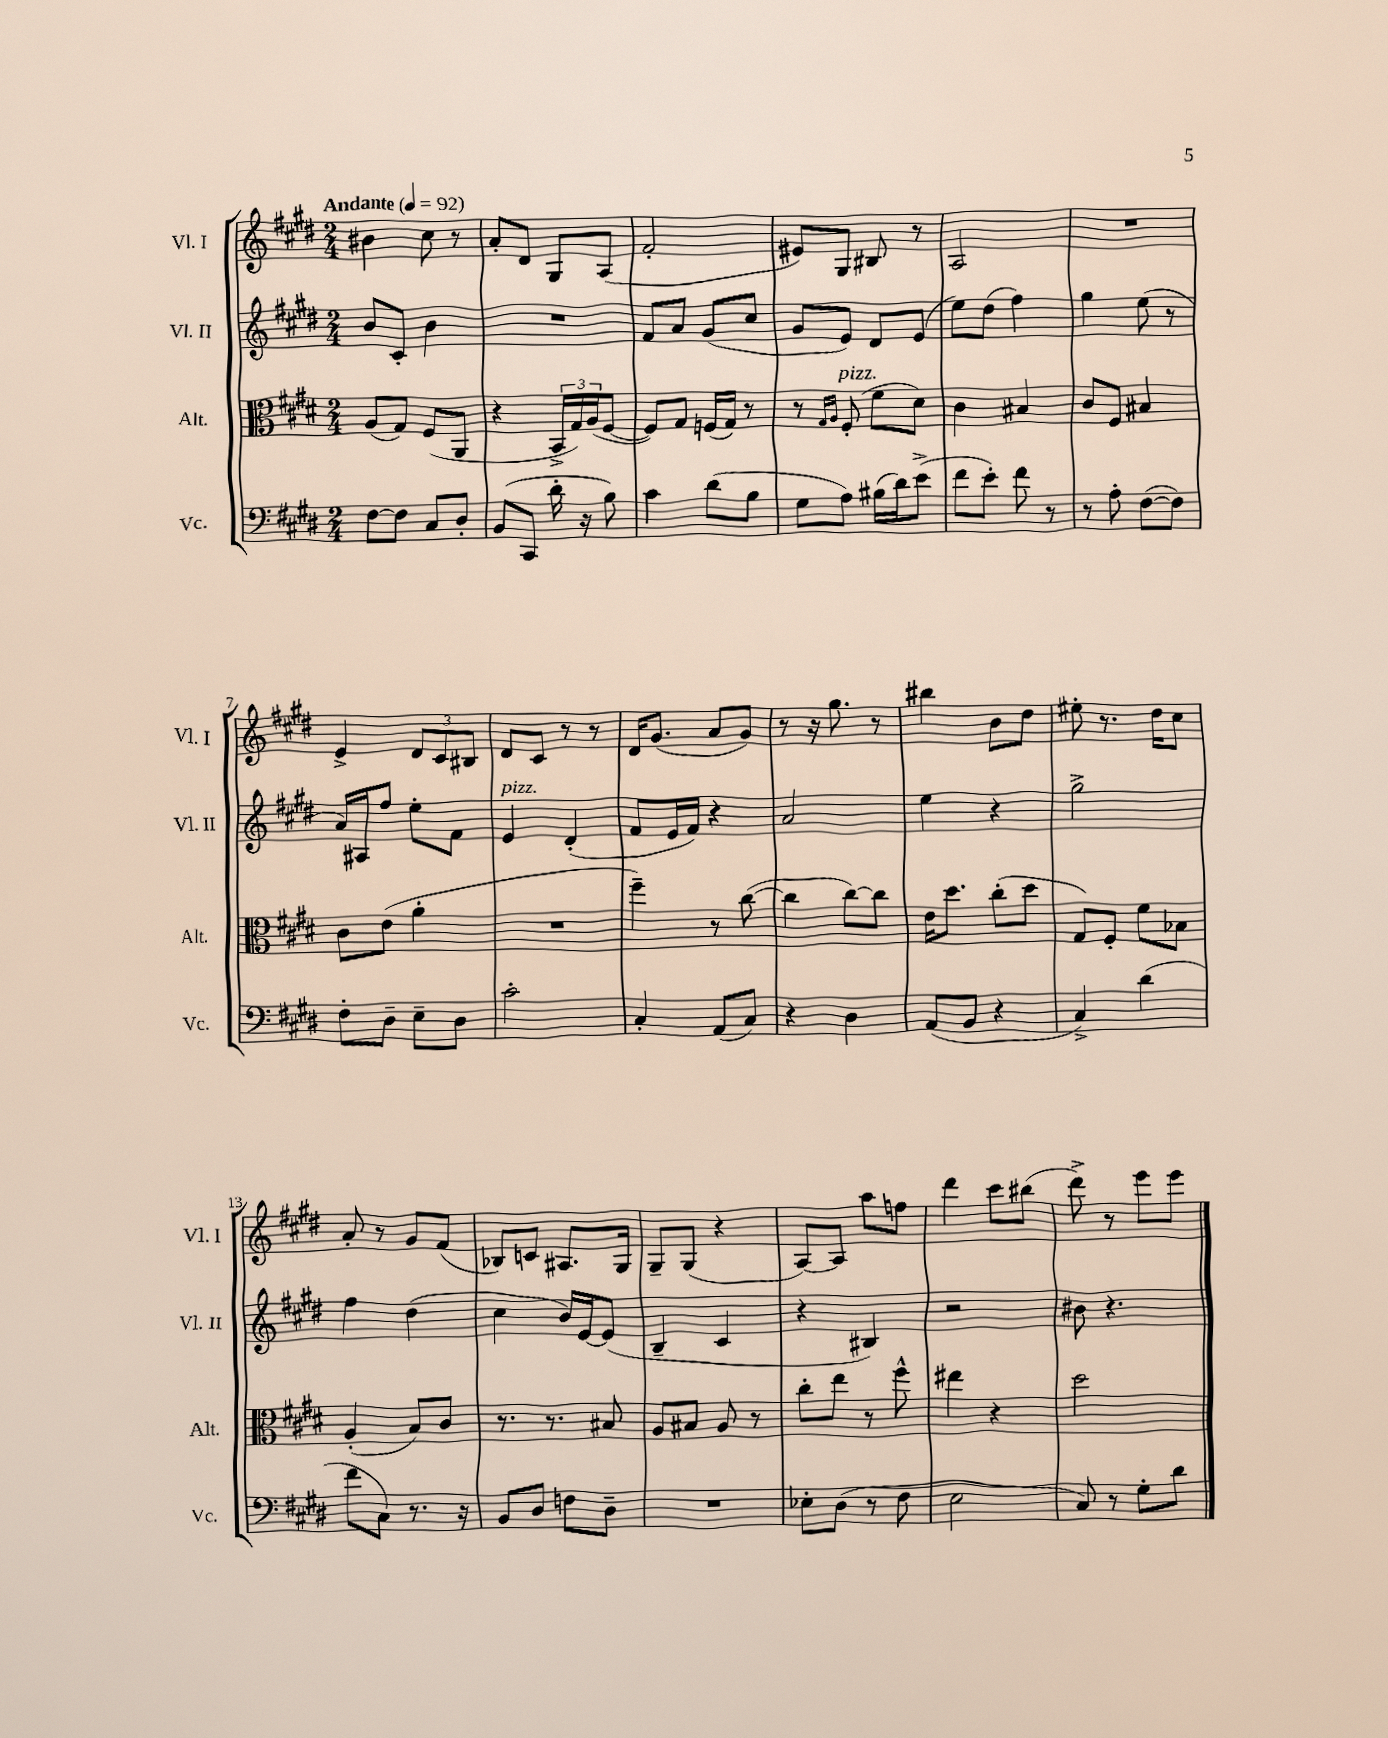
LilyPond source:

<<
\new StaffGroup <<
\new Staff = "s0" \with { instrumentName = "Vl. I" shortInstrumentName = "Vl. I" } {
    \clef treble \key e \major \numericTimeSignature \time 2/4 \tempo "Andante" 4 = 92
    bis'4 cis''8 r8 |
    a'8-. dis'8 gis8 a8( |
    fis'2-. |
    eis'8) gis8 bis8 r8 |
    a2 |
    R2 |
    e'4-> \tuplet 3/2 { dis'8 cis'8 bis8 } |
    dis'8 cis'8 r8 r8 |
    dis'16 gis'8.( a'8 gis'8) |
    r8 r16 gis''8. r8 |
    bis''4 b'8 dis''8 |
    eis''8-. r8. dis''16 cis''8 |
    a'8-. r8 gis'8 fis'8( |
    bes8) c'8 ais8. gis16 |
    gis8-- gis8( r4 |
    a8~) a8 a''8 f''8 |
    dis'''4 cis'''8 bis''8( |
    dis'''8->) r8 e'''8 e'''8 \bar "|." |
}
\new Staff = "s1" \with { instrumentName = "Vl. II" shortInstrumentName = "Vl. II" } {
    \clef treble \key e \major \numericTimeSignature \time 2/4
    b'8 cis'8-. b'4 |
    R2 |
    fis'8 a'8 gis'8( cis''8 |
    gis'8 e'8) dis'8 e'8( |
    e''8) dis''8( fis''4) |
    gis''4 e''8( r8 |
    a'16) ais16 fis''8 e''8-. fis'8 |
    e'4^\markup { \italic "pizz." } dis'4-.( |
    fis'8 e'16 fis'16) r4 |
    a'2 |
    e''4 r4 |
    gis''2-> |
    fis''4 dis''4( |
    cis''4 b'16) e'16~ e'8( |
    b4-- cis'4 |
    r4 bis4) |
    r2 |
    bis'8 r4. \bar "|." |
}
\new Staff = "s2" \with { instrumentName = "Alt." shortInstrumentName = "Alt." } {
    \clef alto \key e \major \numericTimeSignature \time 2/4
    a8( gis8) fis8( a,8 |
    r4 \tuplet 3/2 { b,16-> gis16) a16( } fis8~ |
    fis8) gis8 f16( gis16) r8 |
    r8 \grace { gis16 a16 } fis8-.^\markup { \italic "pizz." }( fis'8 dis'8) |
    cis'4 bis4 |
    cis'8 fis8 bis4 |
    cis'8 e'8( a'4-. |
    R2 |
    fis''4--) r8 cis''8~( |
    cis''4 cis''8~) cis''8 |
    e'16 dis''8. cis''8-.( dis''8 |
    gis8) fis8-. fis'8 bes8 |
    a4-.( b8) cis'8 |
    r8. r8. bis8 |
    a8 bis8 a8 r8 |
    cis''8-. e''8 r8 fis''8-^ |
    eis''4 r4 |
    dis''2 \bar "|." |
}
\new Staff = "s3" \with { instrumentName = "Vc." shortInstrumentName = "Vc." } {
    \clef bass \key e \major \numericTimeSignature \time 2/4
    fis8~ fis8 cis8 dis8-. |
    b,8( cis,8 dis'16-. r16 b8) |
    cis'4 dis'8( b8 |
    gis8 a8) bis16( dis'16) e'8->( |
    fis'8 e'8-.) fis'8 r8 |
    r8 a8-. fis8~( fis8) |
    fis8-. dis8-- e8-- dis8 |
    cis'2-. |
    cis4-. a,8( cis8) |
    r4 dis4 |
    a,8( b,8 r4 |
    cis4->) dis'4( |
    fis'8 cis8) r8. r16 |
    b,8 dis8 f8 dis8-- |
    R2 |
    ees8-. dis8( r8 fis8 |
    e2 |
    cis8) r8 gis8-. dis'8 \bar "|." |
}
>>
>>
